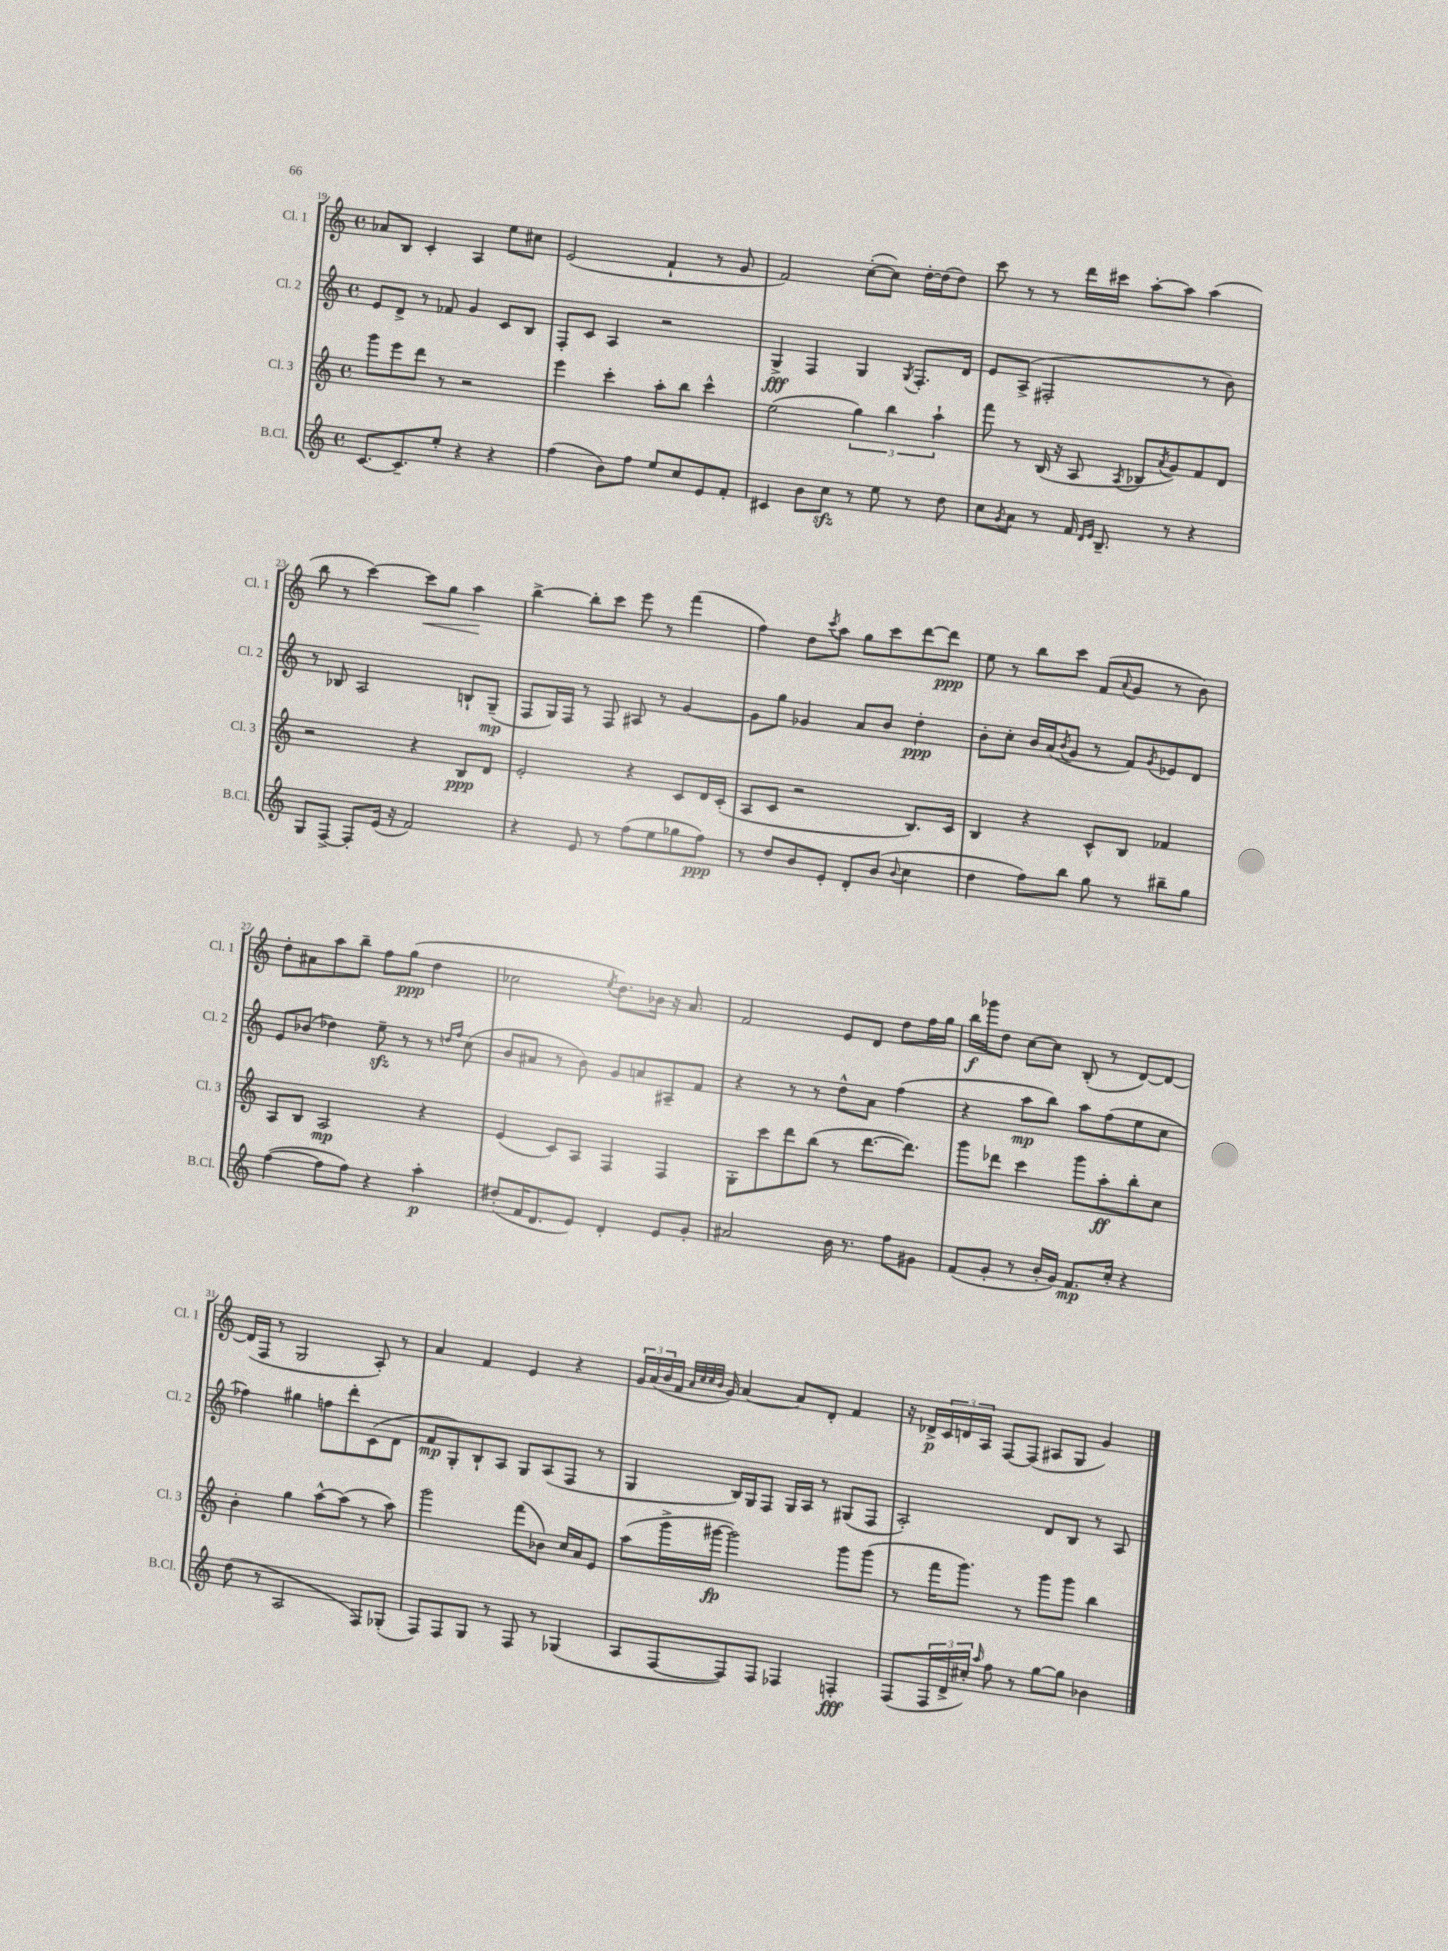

**kern	**kern	**kern	**kern
*staff4	*staff3	*staff2	*staff1
*clefG2	*clefG2	*clefG2	*clefG2
*k[]	*k[]	*k[]	*k[]
*M4/4	*M4/4	*M4/4	*M4/4
*met(c)	*met(c)	*met(c)	*met(c)
[8.c	8ggg	8e	8a-
.	8eee	8d^	8B
8.c~]	.	.	.
.	8ddd	8r	4c'
8ee'	8r	8f-	.
4r	2r	4g	4A
4r	.	8c	8ee
.	.	8B	8cc#
=	=	=	=
(4ff	4eee	8F'	(2e
.	.	8c	.
8b)	4ccc'	4A	.
8ff	.	.	.
8ee	8aa'	2r	4f`
8cc	8bb	.	.
8e	4ccc^^	.	8r
8f'	.	.	8g
=	=	=	=
4c#	(2ee	4G^	2f)
8b	.	4F	.
8cc	.	.	.
8r	6gg)	4G	([8cc'
8ee	.	.	8cc])
.	6bb	.	.
.	.	8qG	.
8r	.	8.F'	[16dd'
.	.	.	(16dd]
.	6aa`	.	.
8dd	.	.	8dd)
.	.	16d	.
=	=	=	=
8cc	8fff	8e	8ccc
8qg	.	.	.
8a	8r	(8A^	8r
8r	(16B	2F#'	8r
.	16r	.	.
16f	8A	.	16ddd
16qqd	.	.	.
16qqe	.	.	.
8.B~	.	.	16ccc#
.	8qA	.	.
.	8B-	.	[8aa'
.	8qa	.	.
8r	8g)	.	8aa]
4r	8f	8r	(4aa
.	8d	8b)	.
=	=	=	=
8G	2r	8r	8bb
[8F^	.	8B-	8r
8F']	.	2A	[4ccc)
(16e	.	.	.
16r	.	.	.
2f)	4r	.	8ccc]
.	.	.	8gg
.	8B	8B`	4aa
.	8d	(8G~	.
=	=	=	=
4r	2e'	8F	[4bb^
.	.	16G)	.
.	.	16F	.
8e	.	8r	8bb']
8r	.	8F	8ccc
(8ff	4r	8A#	8eee
8ee	.	8r	8r
8gg-	8c	[4g	(4fff
8ff)	16d	.	.
.	(16c'	.	.
=	=	=	=
8r	8A	8g]	4ff)
8dd	8c	8gg	.
8b	2r	4g-	8dd
.	.	.	8qccc
8e'	.	.	8aa
8d'	.	8a	8gg
(8b	.	8b	8ccc
8qqb	.	.	.
4cc	8.B)	4dd'	[8ddd
.	.	.	8ddd]
.	16c	.	.
=	=	=	=
4dd	4B	8b'	8ee
.	.	8cc'	8r
8ff)	4r	16b	8bb
.	.	(16a	.
.	.	8qb	.
8bb	.	8g	8ccc
8gg	8c^^	8r	(8f
.	.	.	8qqa
8r	8B	8f)	8g
.	.	8qg	.
8bb#~	4f-	8e-	8r
8gg	.	8d	8b)
=	=	=	=
([4ff	8A	8e	8dd'
.	8B	(8b-	8a#
8ff]	2A	4dd-)	8aa
8ff)	.	.	8bb~
4r	.	8ee~	8ff
.	.	8r	(8gg
4aa'	4r	8r	4dd
.	.	16qqdd	.
.	.	16qqff	.
.	.	(8cc	.
=	=	=	=
(8dd#'	(4e	8b	2cc-
16f	.	8a#	.
8.d	.	.	.
.	8c)	8r	.
8e)	8A	8b)	.
.	.	.	8qee
4d'	4F	8g	8.dd)
.	.	8a	.
.	.	.	16b-
8e	4F	8A#~	16r
.	.	.	8.a
8g'	.	8f	.
=	=	=	=
2a#	8G'	4r	2f
.	8ccc	.	.
.	8ddd	8r	.
.	(8bb	8r	.
16b	8r	8dd^^	8e
8.r	.	.	.
.	[8.ddd	8a	8d
8ff	.	(4ff	8dd
.	8.ddd])	.	.
8g#	.	.	16ff
.	.	.	16gg
=	=	=	=
(8f	8ggg	4r	16bb
.	.	.	16ggg-
8g'	8ddd-	.	8dd
8r	4ccc	8aa	[8cc
16b'	.	8bb)	8cc]
16g)	.	.	.
8.f	8ggg	8aa	(8B'
.	8aa'	(8ff	8r
16cc'	.	.	.
4r	8bb'	8ee	[8d)
.	8cc	8cc	8d_
=	=	=	=
(8dd	4b'	4ff-)	(16d]
.	.	.	16F
8r	.	.	8r
2A	4gg	4gg#	2G
.	[8aa^^	8ff	.
.	(8aa]	8ddd'	.
8F)	8r	(8c	8A')
(8G-'	8aa)	8d	8r
=	=	=	=
8F)	2ggg	8f	4a
8F	.	8G')	.
8G	.	8B`	4f
8r	.	8A	.
8F	(8fff	8G	4e
8r	8b-)	(8A	.
(4G-	16cc	8F	4r
.	16a	.	.
.	8e	8r	.
=	=	=	=
8A	(8aa	4G	24g
.	.	.	(24a
.	.	.	24b
[8F	16ggg^	.	16f
.	.	.	32qqa
.	.	.	32qqcc
.	.	.	32qqcc
.	.	.	32qqb
.	[16ggg#	.	16g)
8F])	2ggg#])	16B)	[4a
.	.	16G	.
8F	.	8F	.
4F-	.	16G	8a]
.	.	16A	.
.	.	8r	8d'
4F'	8ggg#	(8G#	4f
.	(8ggg#	8F	.
=	=	=	=
(8F	8r	2A')	16r
.	.	.	16d-^
24F	16fff	.	24c
24d^	.	.	24d
.	8.ggg)	.	.
24cc#')	.	.	24A
16qqaa	.	.	.
8ff	.	.	[8F
8r	8r	.	(8F]
[8gg	8ggg	8d	8A#
8gg]	8ggg	8B	8G
4b-	4bb	8r	4g)
.	.	8A	.
==	==	==	==
*-	*-	*-	*-
